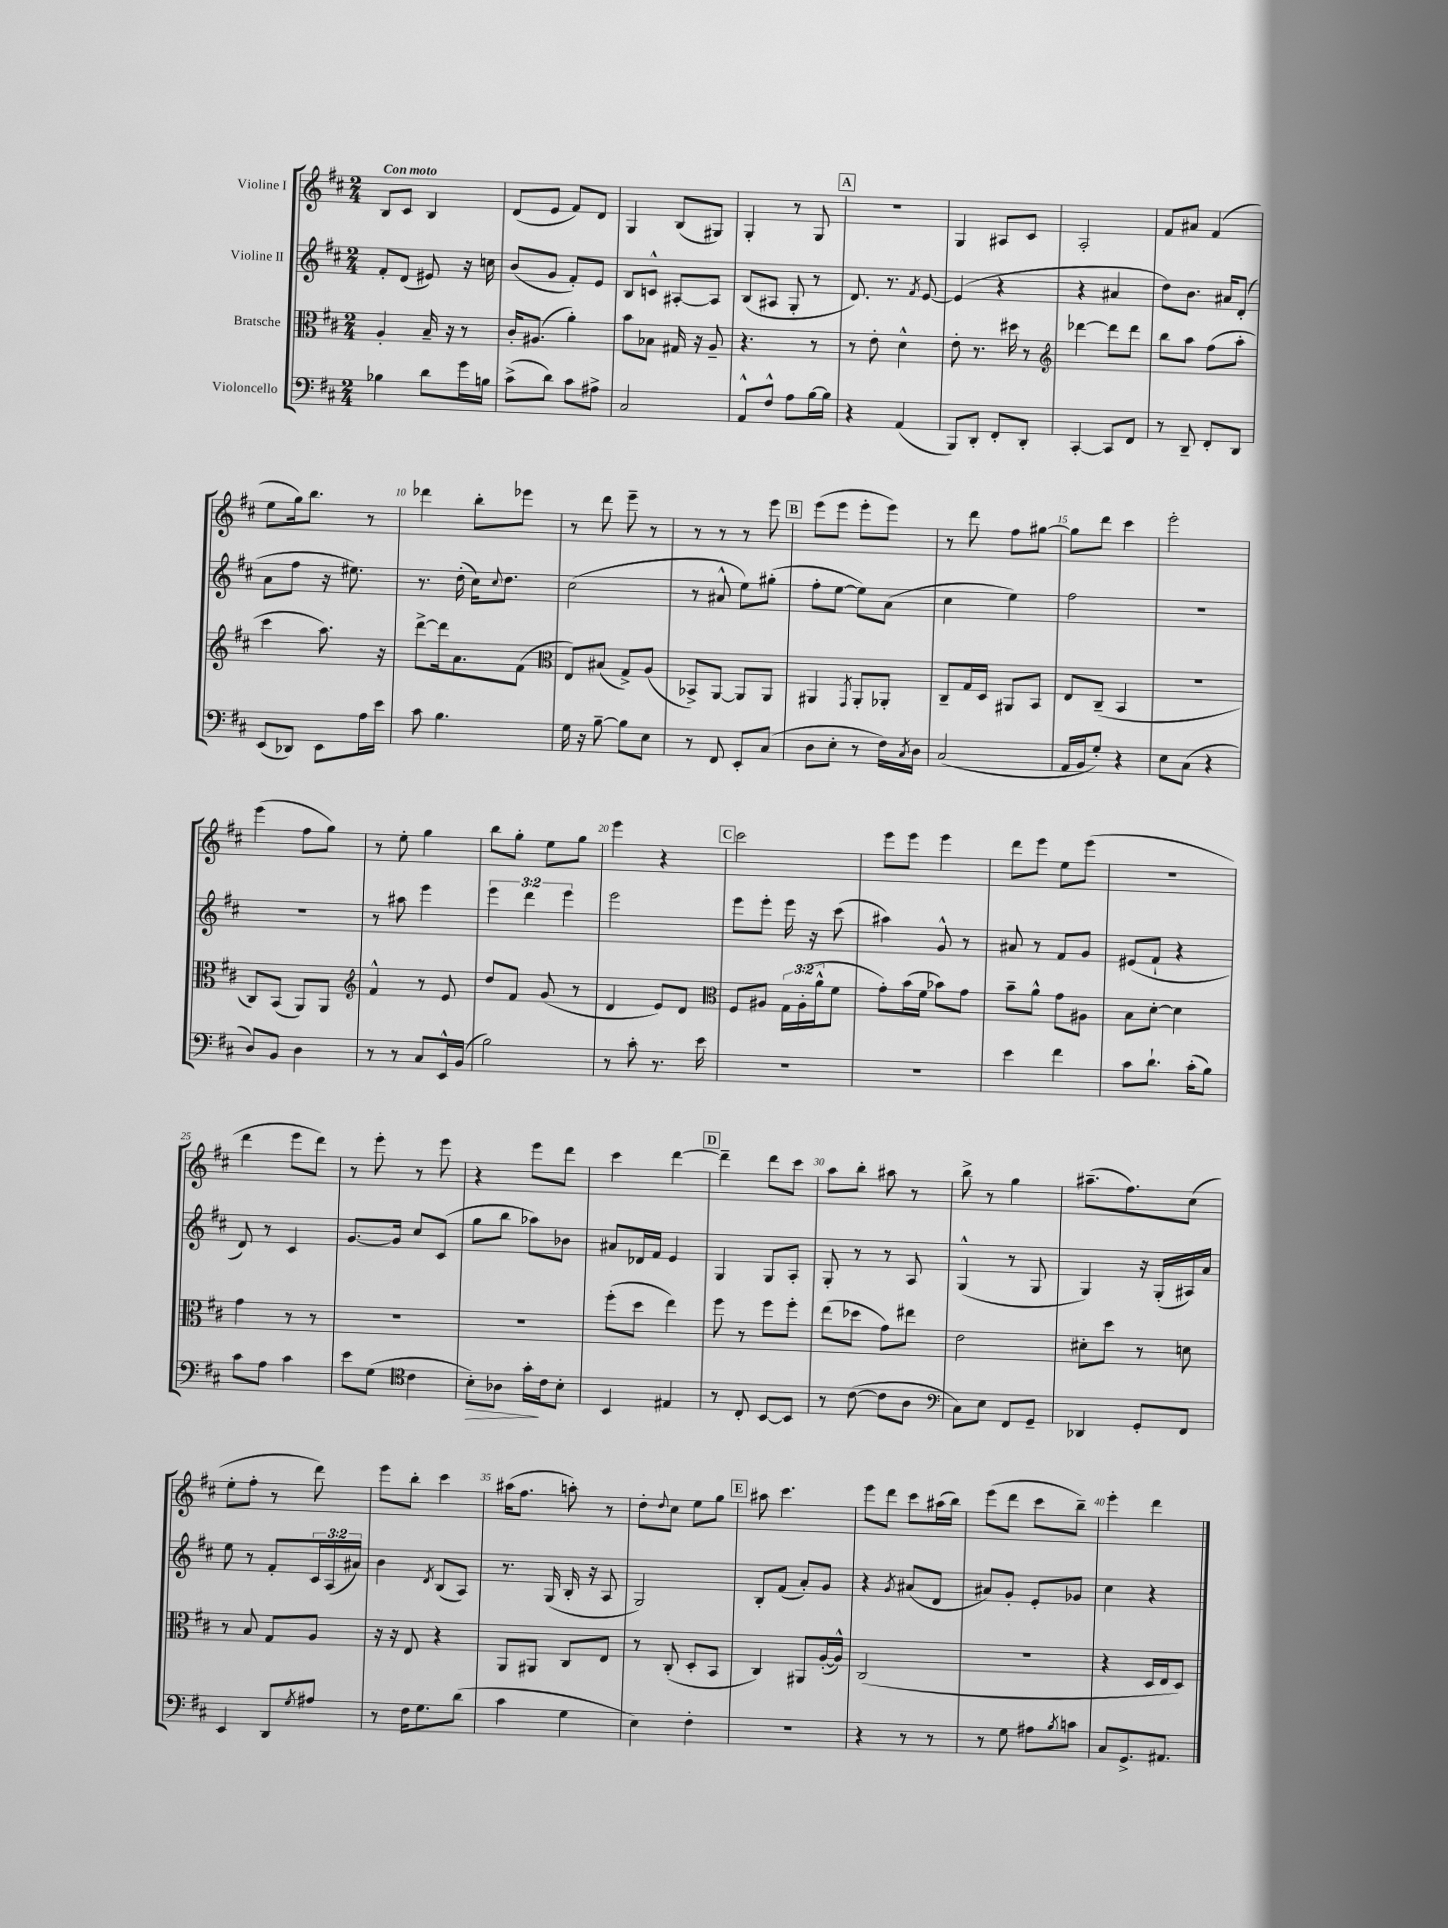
<<
\new StaffGroup <<
\new Staff = "s0" \with { instrumentName = "Violine I" } {
    \clef treble \key d \major \numericTimeSignature \time 2/4 \tempo "Con moto"
    b8 cis'8 b4 |
    d'8( e'8 fis'8) d'8 |
    g4 b8( gis8) |
    g4-. r8 g8 |
    \mark \markup { \box "A" } r2 |
    g4 ais8 cis'8 |
    a2-. |
    fis'8 ais'8 fis'4( |
    e''8 g''16) b''8. r8 |
    des'''4 b''8-. ees'''8 |
    r8 d'''8 e'''8-- r8 |
    r8 r8 r8 e'''8 |
    \mark \markup { \box "B" } e'''8( e'''8 e'''8-. e'''8) |
    r8 d'''8 fis''8 gis''8~ |
    gis''8 d'''8 cis'''4 |
    e'''2-. |
    e'''4( fis''8 g''8) |
    r8 e''8-. g''4 |
    b''8 g''8-. e''8 g''8 |
    e'''4 r4 |
    \mark \markup { \box "C" } cis'''2 |
    e'''8 e'''8 e'''4 |
    d'''8 e'''8 e''8 e'''8( |
    r2 |
    d'''4 e'''8 d'''8) |
    r8 e'''8-. r8 e'''8 |
    r4 e'''8 d'''8 |
    cis'''4 d'''4~ |
    \mark \markup { \box "D" } d'''4-- d'''8 cis'''8 |
    a''8 b''8-. ais''8 r8 |
    b''8-> r8 g''4 |
    ais''8.--( fis''8.) cis''8( |
    e''8-. fis''8-. r8 d'''8) |
    e'''8 b''8-. cis'''4 |
    ais''16( fis''8. a''8-.) r8 |
    d''8-. \appoggiatura { d''8 } cis''8 e''8 g''8 |
    \mark \markup { \box "E" } ais''8 cis'''4. |
    e'''8 d'''8 cis'''8 ais''16( b''16) |
    e'''8( d'''8 cis'''8 b''8--) |
    e'''4-. d'''4 \bar "|." |
}
\new Staff = "s1" \with { instrumentName = "Violine II" } {
    \clef treble \key d \major \numericTimeSignature \time 2/4 \override Staff.TupletNumber.text = #tuplet-number::calc-fraction-text
    fis'8-. d'8( eis'8) r16 c''16 |
    b'8( g'8 fis'8-.) e'8 |
    b8 c'8-^ ais8~-. ais8 |
    b8( ais8 g8-. r8 |
    \mark \markup { \box "A" } d'8.) r8. \acciaccatura { fis'8 } e'8~ |
    e'4( r4 |
    r4 ais'4 |
    d''8) b'8. ais'16 d'8-.( |
    a'8 fis''8 r16 eis''8.) |
    r8. d''16-.( cis''16) \appoggiatura { cis''8 } d''8. |
    cis''2( |
    r8 ais'8-^ e''8) gis''8-.( |
    \mark \markup { \box "B" } fis''8-. e''8~ e''8) a'8( |
    cis''4 e''4) |
    fis''2 |
    R2 |
    R2 |
    r8 ais''8 e'''4 |
    \tuplet 3/2 { e'''4 d'''4 e'''4 } |
    e'''2 |
    \mark \markup { \box "C" } e'''8 e'''8-. e'''16 r16 cis'''8( |
    ais''4) g'8-^ r8 |
    ais'8 r8 fis'8 g'8 |
    eis'8( fis'8-! r4 |
    d'8) r8 cis'4 |
    g'8.~ g'16 cis''8 cis'8( |
    g''8 b''8 aes''8) bes'8 |
    ais'8 des'16 fis'16 e'4 |
    \mark \markup { \box "D" } g4 g8 a8-. |
    g8-. r8 r8 a8 |
    g4-^( r8 g8 |
    g4) r16 g16-.( ais16) a'16 |
    e''8 r8 fis'8-. \tuplet 3/2 { cis'16 a16( ais'16) } |
    b'4 \acciaccatura { d'8 } b8( a8) |
    r8. g16( b16-. r16 a8 |
    g2) |
    \mark \markup { \box "E" } b8-. fis'8( a'8-.) g'8 |
    r4 \acciaccatura { g'8 } ais'8( d'8 |
    ais'8) g'8-. e'8-. ges'8 |
    cis''4 r4 \bar "|." |
}
\new Staff = "s2" \with { instrumentName = "Bratsche" } {
    \clef alto \key d \major \numericTimeSignature \time 2/4 \override Staff.TupletNumber.text = #tuplet-number::calc-fraction-text
    a4-. b16-- r16 r8 |
    cis'16-. ais8.( a'4-.) |
    b'8 bes8 gis16 r16 a8-- |
    r4. r8 |
    \mark \markup { \box "A" } r8 e'8-. d'4-^ |
    e'8-. r8. dis''16 r8 |
    \clef treble des'''4~ des'''8 des'''8 |
    b''8 a''8 fis''8( a''8-. |
    cis'''4 a''8.) r16 |
    d'''8~-> d'''16 a'8. fis'8( |
    \clef alto e8) bis8( g8->) a8( |
    bes,8->) a,8~ a,8 a,8 |
    \mark \markup { \box "B" } ais,4 \acciaccatura { g,8 } ais,8-. aes,8-. |
    cis8-- g16 d16 ais,8 b,8 |
    e8 cis8--( b,4 |
    r2 |
    cis8) b,8( a,8) a,8 |
    \clef treble fis'4-^ r8 e'8 |
    d''8 fis'8 g'8( r8 |
    d'4 e'8) d'8 |
    \mark \markup { \box "C" } \clef alto fis8 ais8 \tuplet 3/2 { g16 ais16-.( a'16-^ } fis'8 |
    g'8-.) b'16( fis'16 bes'8) g'8 |
    b'8-- a'8-^ g'8 ais8 |
    b8 d'8~-. d'4 |
    g'4 r8 r8 |
    R2 |
    R2 |
    fis''8-.( d''8 e''4) |
    \mark \markup { \box "D" } fis''8 r8 fis''8 fis''8-. |
    e''8( des''8 g'8) eis''8 |
    e'2 |
    dis'8-. d''8 r8 d'8 |
    r8 b8 g8 a8 |
    r16 r16 e8 r4 |
    a,8 ais,8 cis8 e8 |
    r8 cis8-.( d8-. b,8 |
    \mark \markup { \box "E" } cis4) ais,8 a16~-.( a16-^) |
    cis2( |
    R2 |
    r4 d16 e16 d8) \bar "|." |
}
\new Staff = "s3" \with { instrumentName = "Violoncello" } {
    \clef bass \key d \major \numericTimeSignature \time 2/4
    bes4 d'8 g'16 b16 |
    cis'8->( d'8) cis'8 ais8-> |
    cis2 |
    a,8-^ fis8-^ a8 b16~ b16 |
    \mark \markup { \box "A" } r4 a,4( |
    b,,8) d,8-. fis,8-. d,8-. |
    cis,4~-. cis,8 fis,8 |
    r8 d,8-- fis,8-. d,8 |
    e,8( des,8) e,8 a16 e'16 |
    cis'8 b4. |
    g16 r16 b8~-- b8 e8 |
    r8 fis,8 e,8-. cis8( |
    \mark \markup { \box "B" } d8 e8-. r8 fis16) \acciaccatura { cis8 } d16 |
    cis2( |
    a,16 b,16 g8-.) r4 |
    e8 cis8( r4 |
    d8) b,8 d4 |
    r8 r8 cis8 e,16-^ b,16( |
    b2) |
    r8 cis'8-. r8. e'16 |
    \mark \markup { \box "C" } R2 |
    R2 |
    e'4 fis'4 |
    cis'8 d'8.-! cis'16-.( b8) |
    cis'8 a8 cis'4 |
    e'8 g8( \clef tenor cis'4 |
    b8-.\>) aes8 g'16-.\! cis'16 b8-. |
    b,4 eis4 |
    \mark \markup { \box "D" } r8 cis8-. b,8~ b,8 |
    r8 cis'8~( cis'8 a8 |
    \clef bass cis8) e8 fis,8 g,8-- |
    des,4 g,8-. fis,8 |
    e,4 d,8 \acciaccatura { g8 } ais8 |
    r8 fis16 g8. d'8( |
    cis'4 g4 |
    e4) fis4-. |
    \mark \markup { \box "E" } R2 |
    r4 r8 r8 |
    r8 g8 ais8 \acciaccatura { b8 } c'8 |
    cis8 g,8.-> ais,8. \bar "|." |
}
>>
>>
\layout { \context { \Score \override BarNumber.break-visibility = ##(#f #t #t) barNumberVisibility = #(every-nth-bar-number-visible 5) } }
